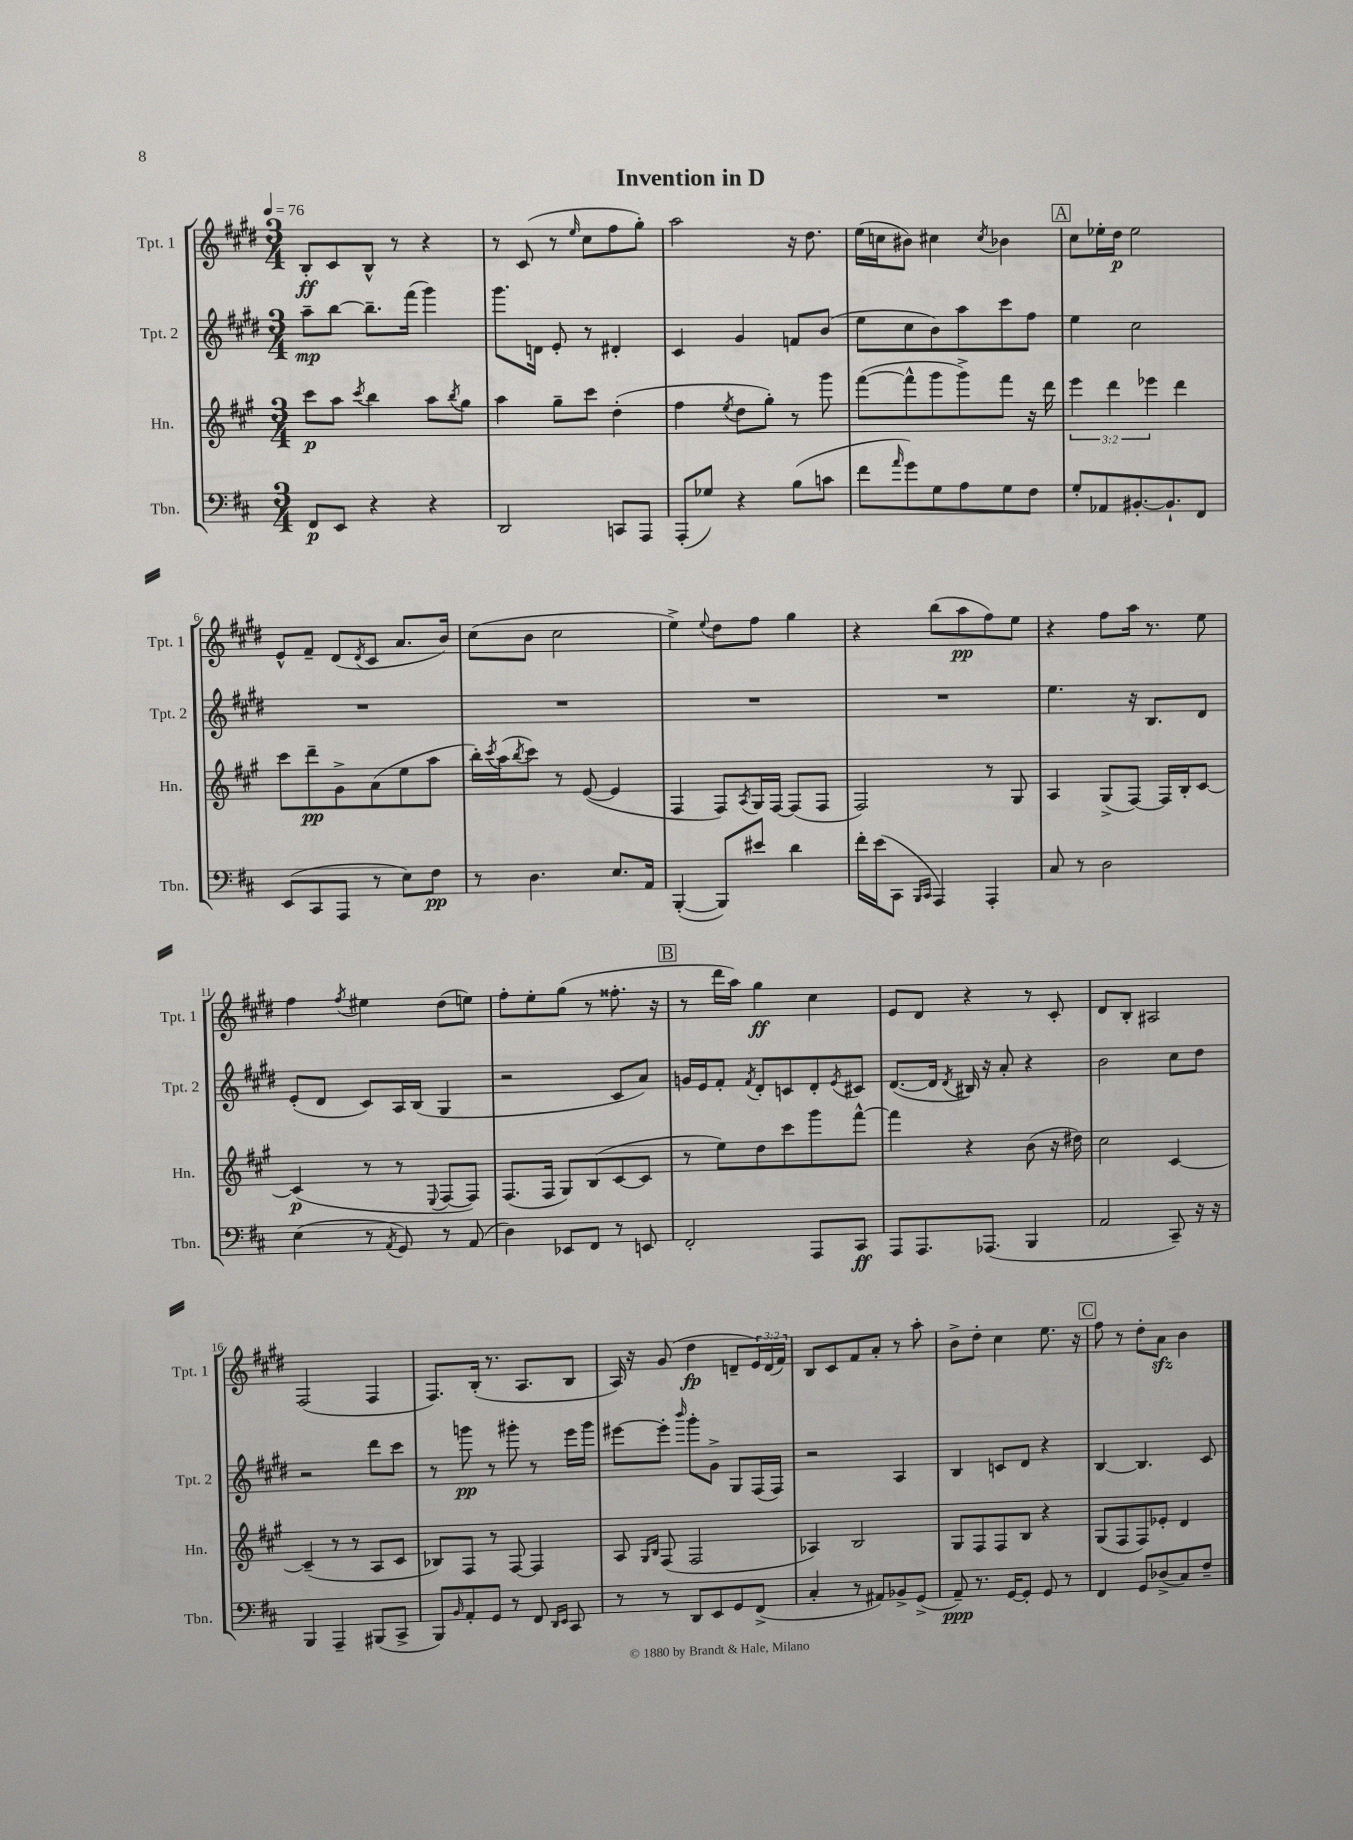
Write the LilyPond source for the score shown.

\header { title = "Invention in D" }
<<
\new StaffGroup <<
\new Staff = "s0" \with { instrumentName = "Tpt. 1" shortInstrumentName = "Tpt. 1" } {
    \clef treble \key e \major \numericTimeSignature \time 3/4 \override Staff.TupletNumber.text = #tuplet-number::calc-fraction-text \tempo 4 = 76
    b8-.\ff cis'8 b8-^ r8 r4 |
    r8 cis'8( r8 \grace { e''16 } cis''8 fis''8 gis''8-.) |
    a''2 r16 dis''8. |
    e''16( c''16 bis'8) cis''4 \acciaccatura { cis''8 } bes'4 |
    \mark \markup { \box "A" } cis''8 ees''16-. dis''16\p ees''2 |
    e'8-^ fis'8-- dis'8( \acciaccatura { dis'8 } cis'8 a'8. b'16) |
    cis''8( b'8 cis''2 |
    e''4->) \appoggiatura { e''8 } dis''8 fis''8 gis''4 |
    r4 b''8( a''8\pp fis''8) e''8 |
    r4 fis''8 a''16 r8. e''8 |
    fis''4 \acciaccatura { fis''8 } eis''4 dis''8( e''8) |
    fis''8-. e''8-. gis''8( r8 fisis''8.-. r16 |
    \mark \markup { \box "B" } r8 dis'''16 a''16) gis''4\ff cis''4 |
    e'8 dis'8 r4 r8 cis'8-. |
    dis'8 b8-. ais2 |
    fis2( fis4 |
    fis8.) b16-.( r8. a8. b8 |
    a16) r16 gis'8( dis''4\fp d'8-- \tuplet 3/2 { e'16) d'16( fis'16) } |
    b8 cis'8 fis'8 a'8-. r8 a''8-. |
    b'8-> dis''8-. cis''4 e''8. r16 |
    \mark \markup { \box "C" } fis''8 r8 dis''8-. a'8\sfz b'4 \bar "|." |
}
\new Staff = "s1" \with { instrumentName = "Tpt. 2" shortInstrumentName = "Tpt. 2" } {
    \clef treble \key e \major \numericTimeSignature \time 3/4
    a''8--\mp b''8~ b''8.-- fis'''16( gis'''4) |
    gis'''8. d'16 e'8-. r8 dis'4-. |
    cis'4 gis'4 f'8 b'8( |
    e''8 cis''8 b'8) a''8 cis'''8 fis''8 |
    \mark \markup { \box "A" } e''4 cis''2 |
    R2. |
    R2. |
    R2. |
    R2. |
    e''4. r16 b8. dis'8 |
    e'8-.( dis'8 cis'8) a16 b16( gis4 |
    r2 cis'8 a'8) |
    \mark \markup { \box "B" } g'16 e'16 fis'8-. \acciaccatura { fis'8 } dis'8-. c'8 dis'8-. \acciaccatura { e'8 } cis'8 |
    dis'8.~( dis'16 \acciaccatura { dis'8 } bis16) r16 a'8-. r4 |
    b'2 cis''8 dis''8 |
    r2 dis'''8 cis'''8 |
    r8 g'''8\pp r8 gis'''8-. r8 e'''16 gis'''16 |
    eis'''8~ eis'''8-. \grace { b'''16 } gis'''8-. gis'8-> gis8 fis16( fis16) |
    r2 a4 |
    b4 c'8 dis'8 r4 |
    \mark \markup { \box "C" } b4~ b4. cis'8 \bar "|." |
}
\new Staff = "s2" \with { instrumentName = "Hn." shortInstrumentName = "Hn." } {
    \clef treble \key a \major \numericTimeSignature \time 3/4 \override Staff.TupletNumber.text = #tuplet-number::calc-fraction-text
    cis'''8\p a''8 \acciaccatura { cis'''8 } b''4 a''8 \acciaccatura { b''8 } gis''8 |
    a''4 gis''8-- cis'''8 d''4-.( |
    fis''4 \acciaccatura { e''8 } d''8 gis''8-.) r8 gis'''8 |
    fis'''8~( fis'''8-^ gis'''8 gis'''8->) fis'''8 r16 d'''16 |
    \mark \markup { \box "A" } \tuplet 3/2 { e'''4 d'''4 ees'''4 } d'''4 |
    cis'''8 d'''8--\pp gis'8-> a'8( e''8 a''8 |
    b''16-.) \acciaccatura { cis'''8 } a''16( \acciaccatura { b''8 } cis'''8) r8 e'8~( e'4 |
    fis4 fis8) \acciaccatura { a8 } gis16 fis16~ fis8( fis8 |
    fis2) r8 gis8 |
    a4 gis8->( fis8~) fis16 b16-. cis'8~ |
    cis'4\p( r8 r8 \appoggiatura { e8 } fis8~ fis8) |
    fis8.( fis16 gis8) b8( cis'8~ cis'8 |
    \mark \markup { \box "B" } r8 e''8) d''8 cis'''8 gis'''8 fis'''8~-^ |
    fis'''4 r4 b'8( r16 dis''16) |
    cis''2 cis'4~ |
    cis'4--( r8 r8 a8 cis'8 |
    bes8) fis8 r8 fis8~ fis4 |
    a8 \grace { gis16 b16 } fis8( fis2 |
    aes4) b2 |
    gis8 fis8 fis8 b8 r4 |
    \mark \markup { \box "C" } gis8( fis8 fis8) ees'8-. d'4 \bar "|." |
}
\new Staff = "s3" \with { instrumentName = "Tbn." shortInstrumentName = "Tbn." } {
    \clef bass \key d \major \numericTimeSignature \time 3/4
    fis,8\p e,8 r4 r4 |
    d,2 c,8 a,,8 |
    a,,8-.( ges8) r4 b8( c'8 |
    fis'8 \grace { a'16 } g'8) g8 a8 g8 fis8 |
    \mark \markup { \box "A" } g8-. aes,8 bis,8.~-. bis,8.-! fis,8 |
    e,8( cis,8 a,,8 r8 e8) fis8\pp |
    r8 d4. e8. a,16 |
    b,,4~-.( b,,8) eis'8 d'4 |
    fis'16-. e'16( cis,8 \grace { b,,16 cis,16 } a,,4) a,,4-. |
    cis8 r8 d2 |
    e4( r8 \acciaccatura { a,8 } g,8) r8 a,8( |
    d4) ees,8 fis,8 r8 e,8 |
    \mark \markup { \box "B" } fis,2-. a,,8 cis,8\ff |
    a,,8 a,,8. aes,,8.( b,,4 |
    a,2 cis,8--) r16 r16 |
    b,,4 a,,4-- bis,,8( cis,8-> |
    b,,8) \grace { b,16 } a,8-. g,8 r8 fis,8 \grace { d,16 e,16 } cis,8 |
    r8 r8 d,8 e,8 g,8 fis,8->( |
    cis4-. r8 ais,8) bes,8-> g,8->( |
    a,8--\ppp) r8. g,16~ g,8-. g,8 r8 |
    \mark \markup { \box "C" } fis,4 g,8 des8->( cis8) fis8-- \bar "|." |
}
>>
>>
